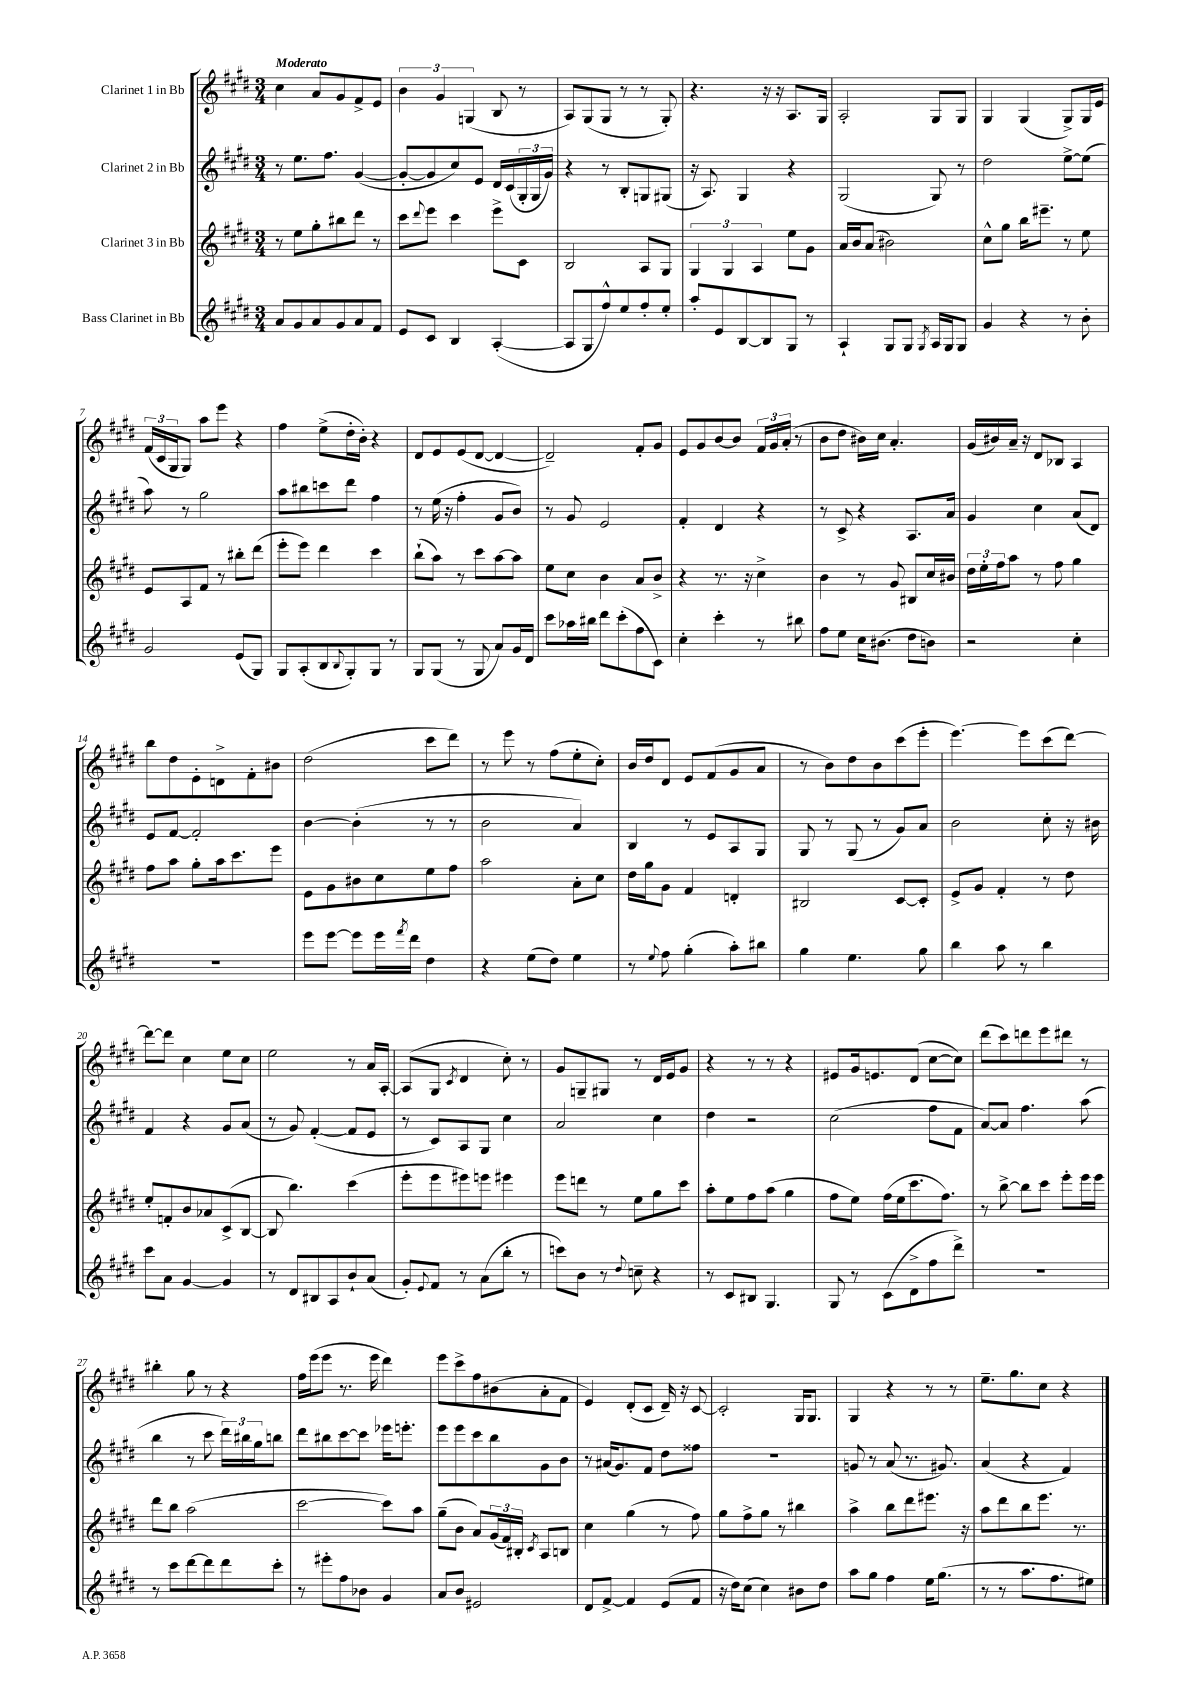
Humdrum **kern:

**kern	**kern	**kern	**kern
*part4	*part3	*part2	*part1
*staff4	*staff3	*staff2	*staff1
*I"Bass Clarinet in Bb	*I"Clarinet 3 in Bb	*I"Clarinet 2 in Bb	*I"Clarinet 1 in Bb
*clefG2	*clefG2	*clefG2	*clefG2
*k[f#c#g#d#]	*k[f#c#g#d#]	*k[f#c#g#d#]	*k[f#c#g#d#]
*M3/4	*M3/4	*M3/4	*M3/4
=1	=1	=1	=1
!	!	!	!LO:TX:a:B:t=Moderato
8a/L	8r	8r	4cc#\
8g#/	8ee\L	8.ee\L	.
8a/	8gg#'\	.	8a/L
.	.	8.ff#\J	.
8g#/	8bb#X\	.	8g#/
8a/	8ddd#\J	([4g#/	8f#^/
8f#/J	8r	.	8e/J
=2	=2	=2	=2
8e/L	8ccc#\L	8g#'/L_	6b\
.	8qqddd#/	.	.
8c#/J	8eee\J	8g#/]	.
.	.	.	6g#/
4B/	4ccc#\	8cc#/)	.
.	.	.	(6Gn/
.	.	8e/J	.
([4A'/	8eee^\L	16d#/LL	8B/
.	.	(16c#/	.
.	8c#\J	24G#'/	8r
.	.	24G#/	.
.	.	24g#/JJ)	.
=3	=3	=3	=3
8A/L]	2B/	4r	8A/L)
8G#/	.	.	(8G#/
8ff#^^/)	.	8r	8G#/J
8ee/	.	8B'/L	8r
8ff#'/	8A/L	8Gn/	8r
8ee'/J	8G#/J	(8G#X/J	8G#'/)
=4	=4	=4	=4
8aa'/L	6G#/	16r	4.r
.	.	8.A/)	.
8e/	.	.	.
.	6G#/	.	.
[8B/	.	4G#/	.
.	6A/	.	.
8B/]	.	.	16r
.	.	.	16r
8G#/J	8ee\L	4r	8.A/L
8r	8g#\J	.	.
.	.	.	16G#/Jk
=5	=5	=5	=5
4A`/	16a/LL	(2G#/	2A'/
.	16b/J	.	.
.	(8a/J	.	.
8G#/L	2b#X\)	.	.
8G#/J	.	.	.
8qG#/	.	.	.
16A/LL	.	8G#/)	8G#/L
16G#/J	.	.	.
8G#/J	.	8r	8G#/J
=6	=6	=6	=6
4g#/	8cc#^^\L	2dd#\	4G#/
.	8gg#\J	.	.
4r	16bb\KL	.	(4G#/
.	8.eee#X~\J	.	.
8r	8r	[8ee^\L	8G#^/L)
8b'\	8ee\	(8ee\J]	16G#/L
.	.	.	16e/JJ
!!LO:LB:g=z
=7	=7	=7	=7
2g#/	8e/L	8aa\)	(24f#/LL
.	.	.	24c#/
.	.	.	24G#/J
.	8A/	8r	8G#/J)
.	8f#/J	2gg#\	8aa\L
.	8r	.	8eee\J
(8e/L	8bb#X'\L	.	4r
8G#/J)	(8ddd#\J	.	.
=8	=8	=8	=8
8G#/L	8eee'\L	8aa\L	4ff#\
(8A'/	8eee\J)	8bb#X\	.
8B/	4ddd#\	8cccn\	(8ee^\L
8qqB/	.	.	.
8G#'/)	.	8ddd#\J	16dd#'\L
.	.	.	16b'\JJ)
8G#/J	4ccc#\	4ff#\	4r
8r	.	.	.
=9	=9	=9	=9
8G#/L	(8bb`\L	8r	8d#/L
(8G#/J	8aa\J)	(16ee\	8e/
.	.	16r	.
8r	8r	4ff#'\	(8e/
8G#/	8ccc#\L	.	[8d#/J
8a/L)	[8aa\	8g#/L	4d#/_
16g#/L	8aa\J]	8b/J)	.
16d#/JJ	.	.	.
=10	=10	=10	=10
8ccc#\L	8ee\L	8r	2d#~/])
16aa-X\L	8cc#\J	8g#/	.
16bb#X\JJ	.	.	.
8ddd#\L	4b\	2e/	.
(8ccc#'\	.	.	.
8ff#\	8a/L	.	8f#'/L
8c#\J)	8b^/J	.	8g#/J
=11	=11	=11	=11
4cc#'\	4r	4f#'/	8e/L
.	.	.	8g#/
4ccc#'\	8.r	4d#/	[8b/
.	.	.	8b/J]
.	16r	.	.
8r	4cc#^\	4r	24f#/LL
.	.	.	24g#/
.	.	.	(24a'/JJ
8bb#X\	.	.	8r
=12	=12	=12	=12
8ff#\L	4b\	8r	8b\L
8ee\J	.	8c#^/	8dd#\J
16cc#\KL	8r	4r	16b#X\LL)
(8.b#X\J	.	.	16cc#\JJ
.	8g#/	.	4.a'/
8dd#\L	8B#X/L	8.A/L	.
8bn\J)	16cc#/L	.	.
.	16b#X/JJ	16a/Jk	.
=13	=13	=13	=13
2r	24dd#\LL	4g#/	(16g#/LL
.	24ee'\	.	.
.	.	.	16b#X/)
.	24ff#\J	.	.
.	8aa\J	.	16a~/JJ
.	.	.	16r
.	8r	4cc#\	8d#/L
.	8ff#\	.	8B-X/J
4cc#'\	4gg#\	(8a/L	4A/
.	.	8d#/J)	.
!!LO:LB:g=z
=14	=14	=14	=14
2.r	8ff#\L	8e/L	8bb\L
.	8aa\J	[8f#/J	8dd#\
.	8gg#'\L	2f#'/]	8e'\
.	16aa\k	.	8dn^\
.	8.ccc#\	.	.
.	.	.	8f#'\
.	8eee\J	.	8b#X\J
=15	=15	=15	=15
8eee\L	8e\L	[4b\	(2dd#\
[8eee\J	8g#\	.	.
8eee\L]	8b#X\	(4b'\]	.
16eee\L	8cc#\	.	.
8qfff#/	.	.	.
16ddd#\JJ	.	.	.
4dd#\	8ee\	8r	8ccc#\L
.	8ff#\J	8r	8ddd#\J)
=16	=16	=16	=16
4r	2aa\	2b\	8r
.	.	.	8eee\
(8ee\L	.	.	8r
8dd#\J)	.	.	(8ff#\L
4ee\	8a'\L	4a/)	8ee'\
.	8cc#\J	.	8cc#'\J)
=17	=17	=17	=17
8r	16dd#\LL	4B/	16b/LL
.	16gg#\J	.	16dd#/J
8qqee/	.	.	.
8ff#\	8g#\J	.	8d#/J
(4gg#'\	4f#/	8r	8e/L
.	.	8e/L	(8f#/
8aa'\L)	4dn'/	8A/	8g#/
8bb#X\J	.	8G#/J	8a/J
=18	=18	=18	=18
4gg#\	2B#X/	8G#/	8r
.	.	8r	8b\L)
4.ee\	.	(8G#/	8dd#\
.	.	8r	8b\
.	[8c#/L	8g#/L)	(8ccc#\
8gg#\	8c#'/J]	8a/J	8eee'\J
=19	=19	=19	=19
4bb\	8e^/L	2b\	[4.eee\)
.	8g#/J	.	.
8aa\	4f#'/	.	.
8r	.	.	8eee\L]
4bb\	8r	8cc#'\	(8ccc#\
.	8dd#\	16r	[8ddd#\J)
.	.	16b#X\	.
!!LO:LB:g=z
=20	=20	=20	=20
8ccc#\L	8ee'/L	4f#/	8ddd#\L_
8a\J	8fn'/	.	8ddd#\J]
[4g#/	8b/	4r	4cc#\
.	8a-X/	.	.
4g#/]	(8c#^/	8g#/L	8ee\L
.	[8B/J	(8a/J	8cc#\J
=21	=21	=21	=21
8r	8B/]	8r	2ee\
8d#/L	4.bb\)	8g#/)	.
8B#X/	.	([4f#'/	.
8A/	.	.	.
8b`/	(4ccc#\	8f#/L]	8r
(8a/J	.	8e/J	16a/LL
.	.	.	[16A'/JJ
=22	=22	=22	=22
8g#'/L)	8eee'\L	8r	(8A/L]
8qqe/	.	.	.
8f#/J	8eee\	8c#/L)	8G#/J
.	.	.	8qc#/
8r	8eee#X\)	8A/	4d#/
(8a\L	8eeen\J	8G#/J	.
8bb'\J	4eee#X\	4cc#\	8cc#'\)
8r	.	.	8r
=23	=23	=23	=23
8cccn\L)	8eee\L	2a/	8g#/L
8b\J	8dddn\J	.	8Gn~/
8r	8r	.	8G#X/J
8qqdd#/	.	.	.
8ccn~\	8ee\L	.	8r
4r	8gg#\	4cc#\	16d#/LL
.	.	.	16e/J
.	8ccc#\J	.	8g#/J
=24	=24	=24	=24
8r	8aa'\L	4dd#\	4r
8c#/L	8ee\	.	.
8B#X/J	8ff#\	2r	8r
4.G#/	(8aa\J	.	8r
.	4gg#\	.	4r
=25	=25	=25	=25
8G#/	8ff#\L	(2cc#\	8e#X/L
8r	8ee\J)	.	16g#/k
.	.	.	8.en/
(8c#\L	(16ff#\LL	.	.
.	16ee\J	.	.
8d#^\	8.ccc#\	.	(8d#/J
8ff#\	.	8ff#\L	[8cc#\L
.	8.ff#\J)	.	.
8ddd#^\J)	.	8f#\J	8cc#\J])
=26	=26	=26	=26
2.r	8r	[8a/L)	(8ddd#\L
.	[8bb^\	8a/J]	8ccc#\)
.	8bb\L]	4.ff#\	8dddn\
.	8ccc#\J	.	8eee\
.	8eee'\L	.	8ddd#X\J
.	16eee\L	(8aa\	8r
.	16eee\JJ	.	.
!!LO:LB:g=z
=27	=27	=27	=27
8r	8ddd#\L	4bb\	4bb#X'\
8ccc#\L	8bb\J	.	.
[8ddd#\	(2aa\	8r	8gg#\
8ddd#\]	.	8ccc#\	8r
8ddd#\	.	24ddd#\LL)	4r
.	.	24bb#X\	.
.	.	24gg#\J	.
8ccc#'\J	.	8bbn\J	.
=28	=28	=28	=28
8r	[2ccc#\	8ddd#\L	16ff#\LL
.	.	.	(16eee\J
8eee#X'\L	.	8bb#X\	8eee\J
8ff#\	.	[8ccc#\	8.r
8b-X\J	.	8ccc#\J]	.
.	.	.	16eee\
4g#/	8ccc#\L])	16eee-X\KL	4ddd#\)
.	.	8.eeen'\J	.
.	8aa\J	.	.
=29	=29	=29	=29
8a/L	(8gg#~\L	8eee\L	8eee\L
8b/J	8b\J	8eee\	8ccc#^\
2e#X/	8a/L)	8ccc#\	8ff#\
.	(24g#/L	8bb\	(8b#X\
.	24f#/)	.	.
.	24B#X'/JJ	.	.
.	8qc#/	.	.
.	8A/L	8g#\	8a'\
.	8Bn/J	8b\J	8f#\J
=30	=30	=30	=30
8d#/L	4cc#\	8r	4e/)
[8f#^/J	.	(16a#X/KL	.
.	.	8.g#/)	.
4f#/]	(4gg#\	.	(8d#'/L
.	.	8f#/J	8c#/J
(8e/L	8r	8dd#\L	16d#~/)
.	.	.	16r
8f#/J	8ff#\)	8ff##X\J	[8c#/
=31	=31	=31	=31
16r	8gg#\L	2.r	2c#'/]
16dd#\KL)	.	.	.
(8cc#\J	8ff#^\	.	.
4cc#\)	8gg#\J	.	.
.	8r	.	.
8b#X\L	4bb#X\	.	16G#/KL
.	.	.	8.G#/J
8dd#\J	.	.	.
=32	=32	=32	=32
8aa\L	4aa^\	8gn/	4G#/
8gg#\J	.	8r	.
4ff#\	8bb\L	(8a/	4r
.	8ddd#\	8.r	.
16ee\KL	8.eee#X\J	.	8r
(8.gg#\J	.	8.g#X/)	.
.	.	.	8r
.	16r	.	.
=33	=33	=33	=33
8r	8aa\L	(4a/	8.ee~\L
8r	8ddd#\	.	.
.	.	.	8.gg#\
8.aa\L	8bb\	4r	.
.	8.eee\J	.	8cc#\J
8.ff#\	.	.	.
.	.	4f#/)	4r
.	8.r	.	.
8ee#X\J)	.	.	.
==	==	==	==
*-	*-	*-	*-
